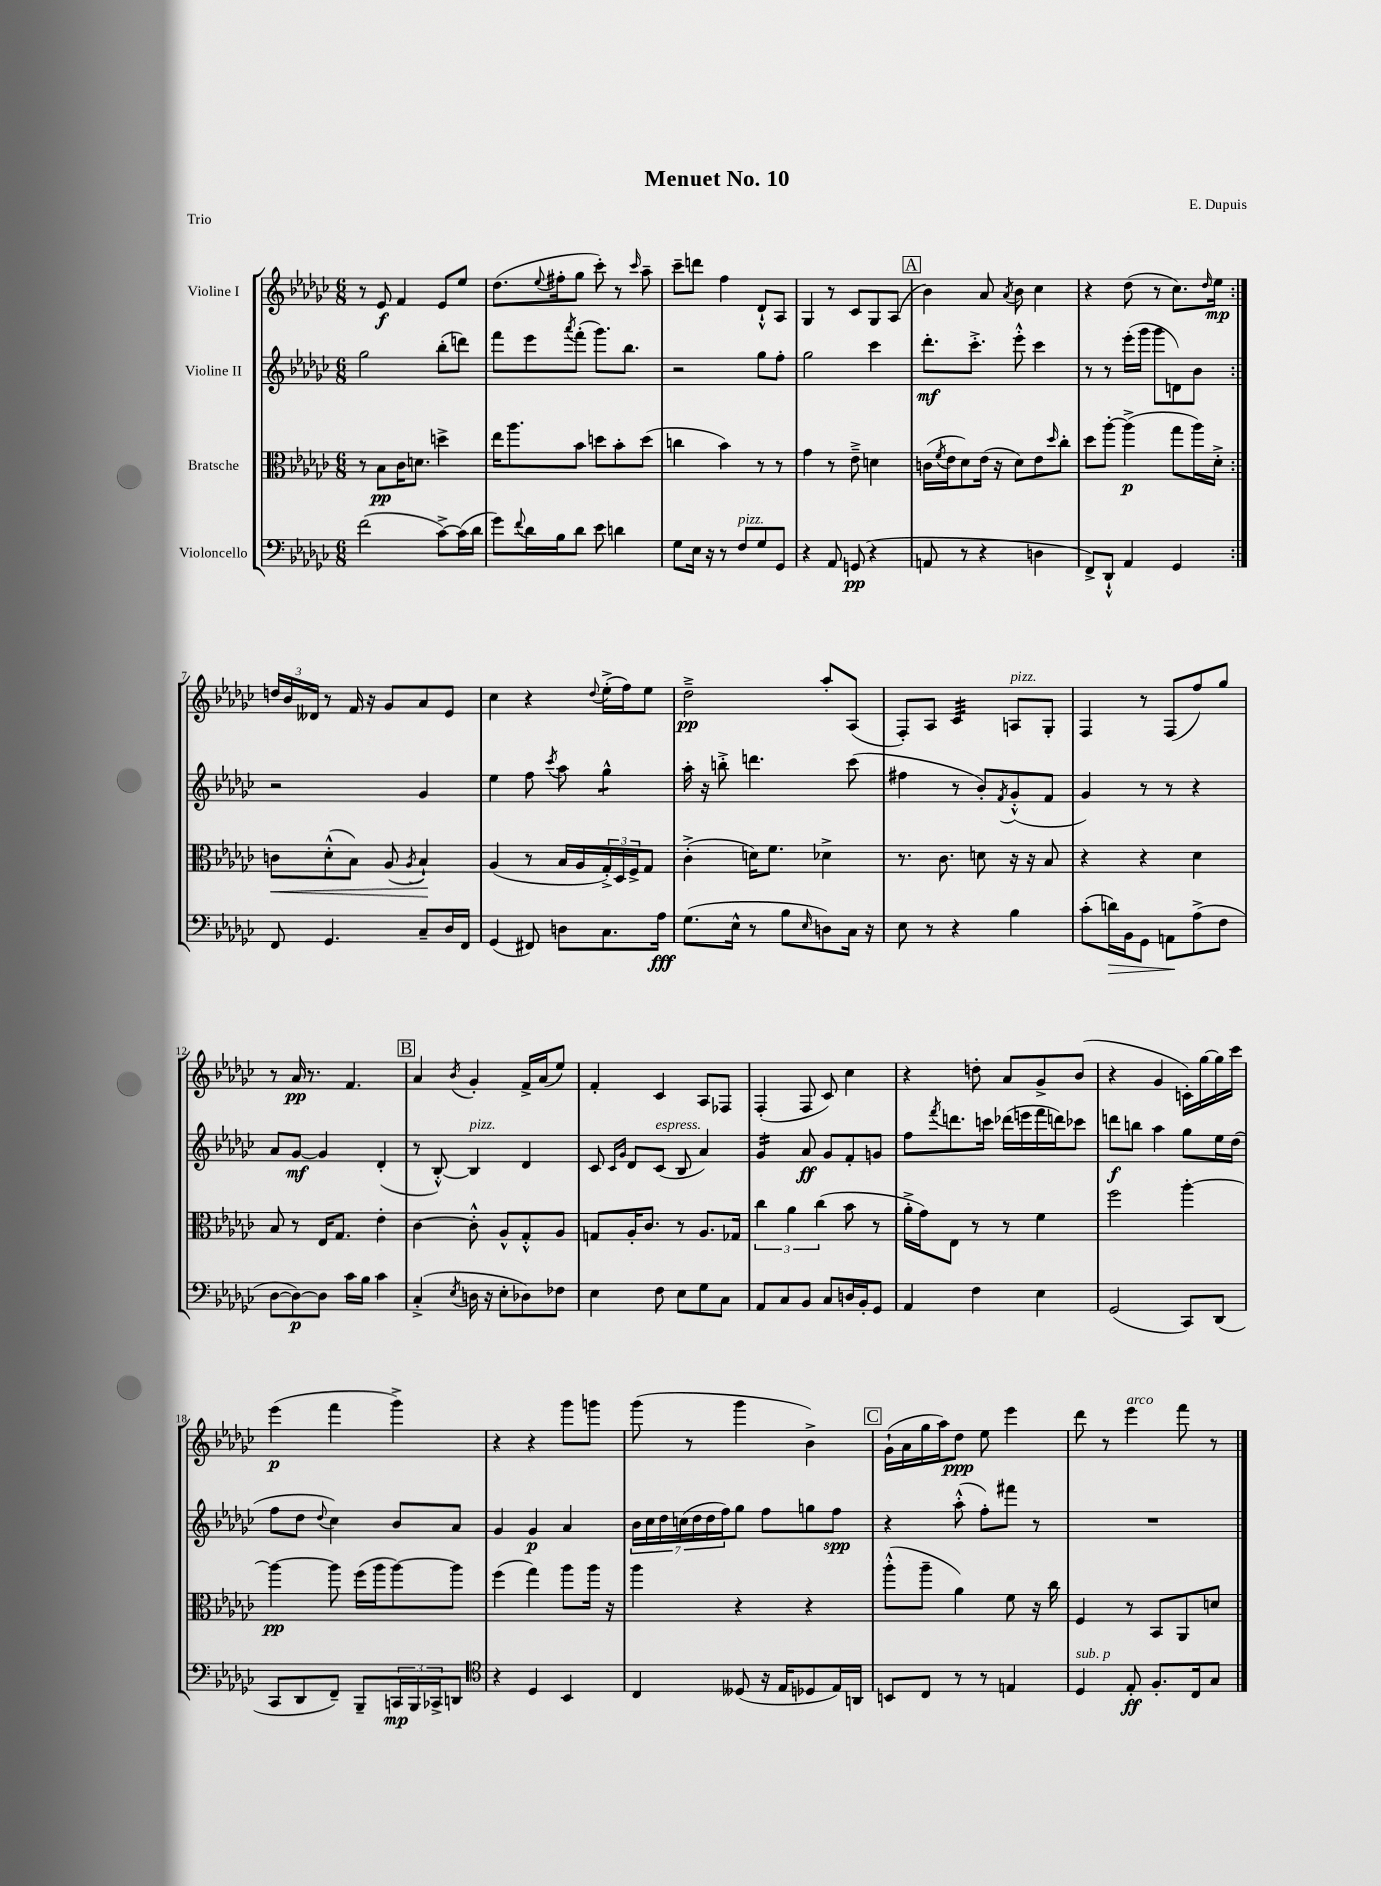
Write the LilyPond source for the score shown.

\header { title = "Menuet No. 10" composer = "E. Dupuis" piece = "Trio" }
<<
\new StaffGroup <<
\new Staff = "s0" \with { instrumentName = "Violine I" } {
    \clef treble \key ges \major \numericTimeSignature \time 6/8
    \repeat volta 2 { r8 ees'8\f f'4 ees'8 ees''8 |
    des''8.( \appoggiatura { ees''8 } fis''16-. ges''8 ces'''8-.) r8 \grace { ces'''16 } aes''8-- |
    ces'''8-- d'''8 f''4 des'8-!-^ aes8 |
    ges4 r8 ces'8 ges8 aes8( |
    \mark \markup { \box "A" } bes'4) aes'8 \acciaccatura { aes'8 } bes'8 ces''4 |
    r4 des''8( r8 ces''8.) \grace { des''16 } ees''16\mp | }
    \tuplet 3/2 { d''16 bes'16 deses'16 } r8 f'16 r16 ges'8 aes'8 ees'8 |
    ces''4 r4 \appoggiatura { des''8 } ees''16-.->( f''16) ees''8 |
    des''2--->\pp aes''8-. aes8( |
    f8-.) aes8 ces'4:32 a8^\markup { \italic "pizz." } ges8-. |
    f4 r8 f8( f''8) ges''8 |
    r8 aes'16\pp r8. f'4. |
    \mark \markup { \box "B" } aes'4 \acciaccatura { bes'8 } ges'4-. f'16-> aes'16( ees''8) |
    f'4-. ces'4 aes8 fes8 |
    f4-.( f8 ces'8) ces''4 |
    r4 d''8-. aes'8 ges'8-> bes'8( |
    r4 ges'4 c'16-.) ges''16~ ges''16 ces'''16 |
    ees'''4\p( f'''4 ges'''4->) |
    r4 r4 ges'''8 g'''8 |
    ges'''8( r8 ges'''4 bes'4->) |
    \mark \markup { \box "C" } ges'16-!( aes'16 ges''16 aes''16) des''8\ppp ees''8 ees'''4 |
    des'''8 r8 ees'''4^\markup { \italic "arco" } f'''8 r8 \bar "|." |
}
\new Staff = "s1" \with { instrumentName = "Violine II" } {
    \clef treble \key ges \major \numericTimeSignature \time 6/8
    \repeat volta 2 { ges''2 bes''8-.( d'''8) |
    f'''8 ees'''8 \acciaccatura { aes'''8 } f'''8-.( ges'''8.) bes''8. |
    r2 ges''8 f''8-. |
    ges''2 ces'''4 |
    \mark \markup { \box "A" } des'''8.-.\mf ces'''8.-.-> ees'''8-.-^ ces'''4 |
    r8 r8 ees'''16-.( ges'''16 ges'''8 d'8) bes'8 | }
    r2 ges'4 |
    ees''4 f''8 \acciaccatura { ces'''8 } aes''8 ges''4:8-^ |
    aes''16-. r16 b''8-.-> d'''4. ces'''8( |
    fis''4 r8 bes'8-.) \acciaccatura { f'8 } ges'8-.-^( f'8 |
    ges'4) r8 r8 r4 |
    aes'8 ges'8~\mf ges'4 des'4-.( |
    \mark \markup { \box "B" } r8 bes8~-.-^) bes4^\markup { \italic "pizz." } des'4 |
    ces'8 \grace { ces'16 ges'16 } des'8 ces'8^\markup { \italic "espress." }( bes8 aes'4) |
    ges'4:16 aes'8\ff ges'8 f'8-. g'8 |
    f''8 \acciaccatura { f'''8 } d'''8. c'''16 des'''16( e'''16 f'''16 d'''16) ces'''8 |
    d'''8\f b''8 aes''4 ges''8 ees''16 des''16( |
    f''8 des''8 \appoggiatura { des''8 } ces''4) bes'8 aes'8 |
    ges'4 ges'4\p aes'4 |
    \tuplet 7/4 { bes'16 ces''16 des''16 c''16( des''16 des''16 f''16) } ges''8 f''8 g''8 f''8\spp |
    \mark \markup { \box "C" } r4 aes''8-.-^( f''8-.) fis'''8 r8 |
    R2. \bar "|." |
}
\new Staff = "s2" \with { instrumentName = "Bratsche" } {
    \clef alto \key ges \major \numericTimeSignature \time 6/8
    \repeat volta 2 { r8 bes8\pp ces'16 d'8. d''4-> |
    ees''16 aes''8. bes'8 d''8 bes'8-. d''8( |
    c''4 bes'4) r8 r8 |
    ges'4 r8 ees'8---> d'4 |
    \mark \markup { \box "A" } c'16( \acciaccatura { f'8 } ees'16 des'8) ees'16( r16 des'8) ees'8 \grace { des''16 } ces''8-. |
    des''8 aes''8~-. aes''4->\p( ges''8 aes''16) des'16-.-> | }
    c'8\< des'8-.-^( bes8) aes8( \acciaccatura { aes8 } bes4-!\!) |
    aes4( r8 bes16 aes16 \tuplet 3/2 { ges16-.->) des16 f16-> } ges8 |
    ces'4-.->( d'16) f'8. des'4-> |
    r8. ces'8. d'8 r16 r16 bes8 |
    r4 r4 des'4 |
    bes8 r8 ees16 ges8. ees'4-. |
    \mark \markup { \box "B" } ces'4~ ces'8-.-^ aes8-^ ges8-.-^ aes8 |
    g8 aes16-. ces'8. r8 aes8. ges16 |
    \tuplet 3/2 { ces''4 aes'4 ces''4( } bes'8 r8 |
    aes'16-.-> ges'16) ees8 r8 r8 f'4 |
    f''2 aes''4~-. |
    aes''4~\pp aes''8 f''16( aes''16 aes''8~) aes''8 |
    f''4( ges''4) aes''8 aes''16 r16 |
    aes''4 r4 r4 |
    \mark \markup { \box "C" } aes''8-.-^( aes''8-- aes'4) f'8 r16 ces''16 |
    f4 r8 bes,8 aes,8 d'8 \bar "|." |
}
\new Staff = "s3" \with { instrumentName = "Violoncello" } {
    \clef bass \key ges \major \numericTimeSignature \time 6/8
    \repeat volta 2 { f'2( ces'8~->) ces'16( des'16 |
    ges'8) \appoggiatura { f'8 } des'16 bes16 des'8 ees'8 d'4 |
    ges8 ees16 r16 r8 f8^\markup { \italic "pizz." } ges8 ges,8 |
    r4 aes,8 g,8\pp( r4 |
    \mark \markup { \box "A" } a,8 r8 r4 d4 |
    f,8->) des,8-!-^ aes,4 ges,4 | }
    f,8 ges,4. ces8-- des16 f,16 |
    ges,4( fis,8) d8 ces8. aes16\fff |
    ges8.( ees16-^ r8 bes8 \grace { ees16 } d8) ces16 r16 |
    ees8 r8 r4 bes4 |
    ces'8-.( d'16\>) bes,16 ges,8 a,8\! aes8->( f8 |
    des8~ des8~\p) des8 ces'16 bes16 ces'4 |
    \mark \markup { \box "B" } ces4-.->( \acciaccatura { ees8 } d16 r16 ees8-. des8) fes8 |
    ees4 f8 ees8 ges8 ces8 |
    aes,8 ces8 bes,8 ces8 d16 bes,16-. ges,8 |
    aes,4 f4 ees4 |
    ges,2( ces,8) des,8( |
    ces,8 des,8 f,8--) bes,,8-- \tuplet 3/2 { c,16\mp bes,,16 ces,16-> } d,8 |
    \clef tenor r4 des4 bes,4 |
    ces4 deses8( r16 ees16 des8 ees16) a,16 |
    \mark \markup { \box "C" } b,8 ces8 r8 r8 e4 |
    des4^\markup { \italic "sub. p" } ees8-.\ff f8.-. ces16 ges8 \bar "|." |
}
>>
>>
